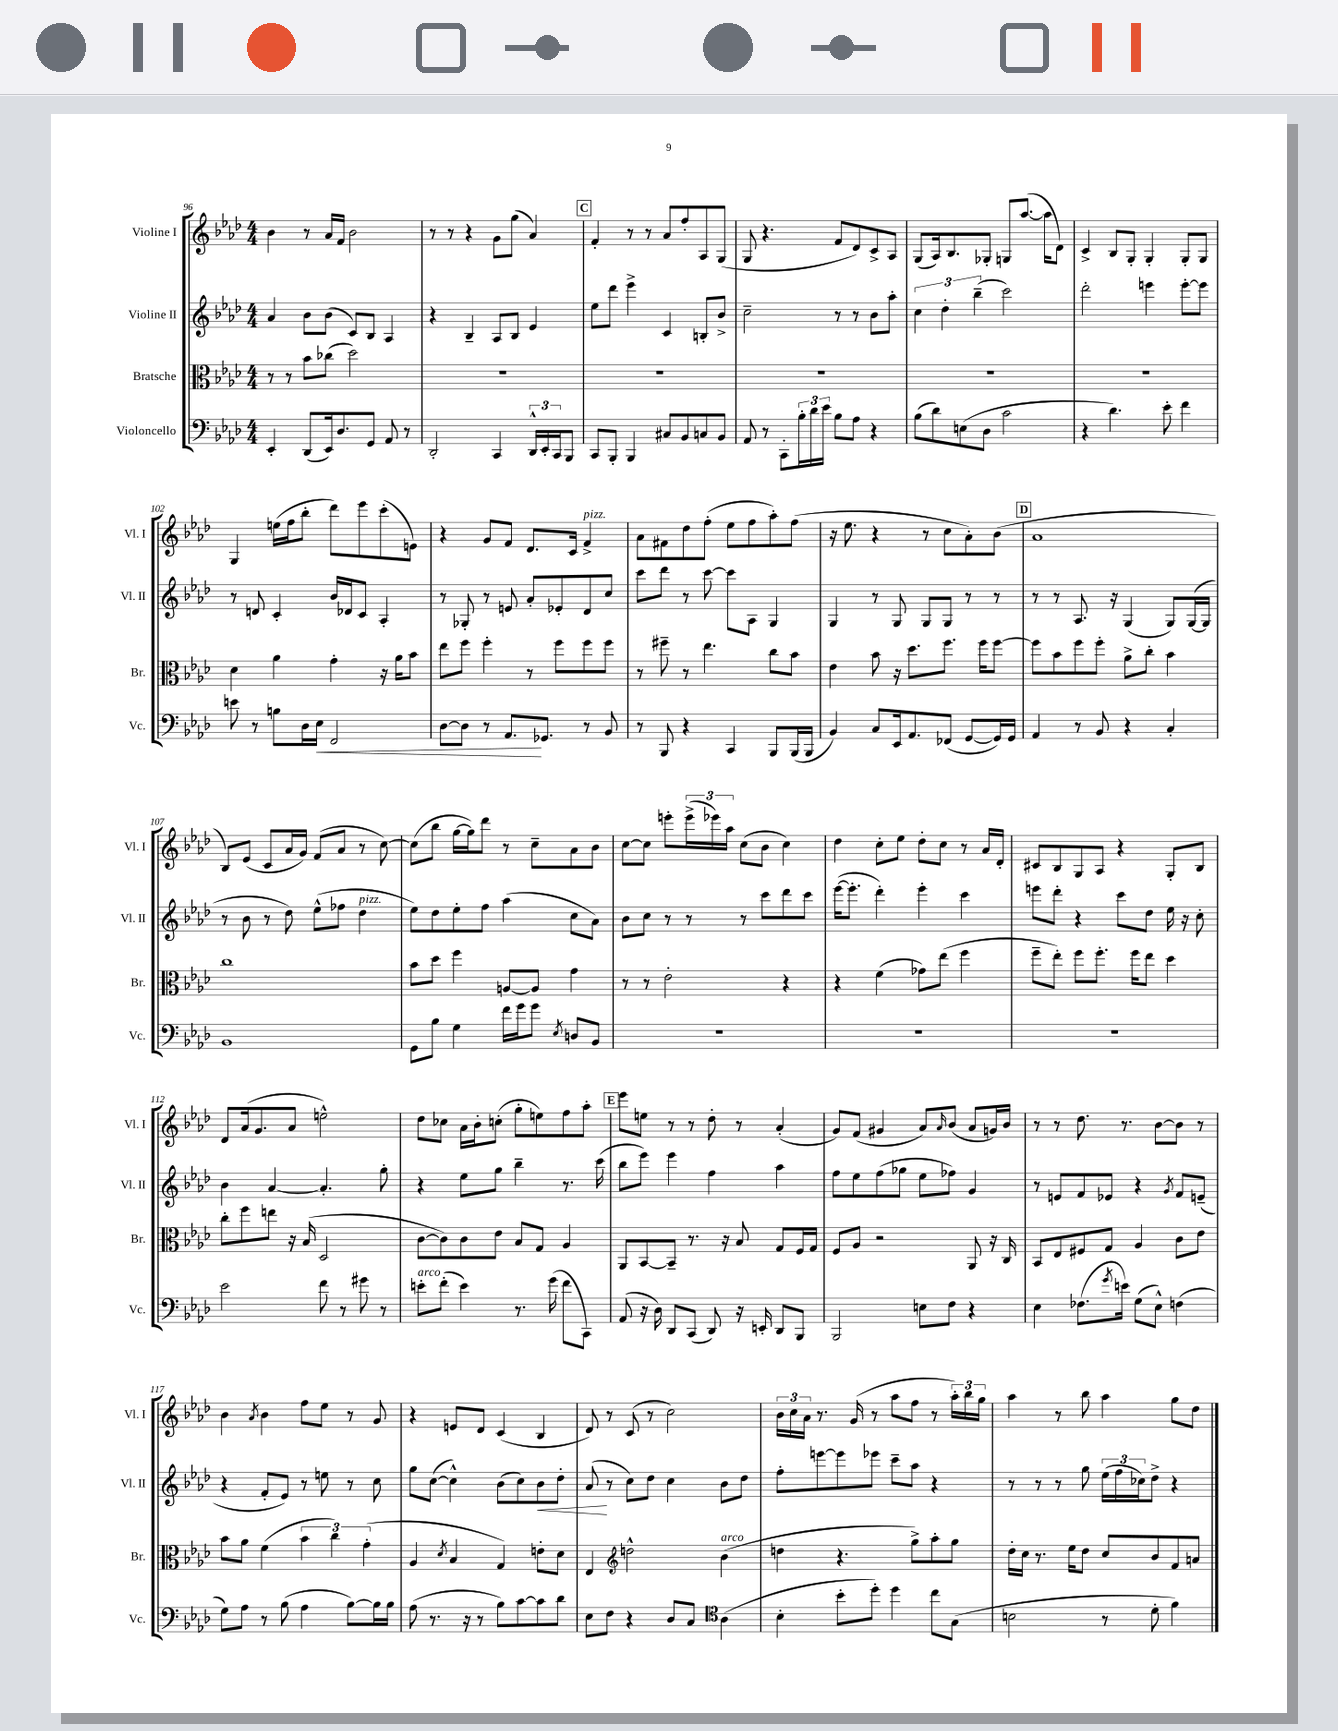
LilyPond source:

<<
\new StaffGroup <<
\new Staff = "s0" \with { instrumentName = "Violine I" shortInstrumentName = "Vl. I" } {
    \clef treble \key aes \major \numericTimeSignature \time 4/4
    bes'4 r8 aes'16 f'16 bes'2 |
    r8 r8 r4 g'8 g''8( aes'4) |
    \mark \markup { \box "C" } f'4-. r8 r8 aes'8 f''8-. aes8 g8( |
    g8 r4. f'8 des'8) c'8-> aes8 |
    g8( aes16) bes8. ges8-. g8 aes''8.~( aes''16 des'8) |
    c'4-> bes8 g8-. g4-. g8-. g8 |
    g4 e''16( f''16 bes''8-. des'''8) ees'''8 c'''8-.( e'8) |
    r4 g'8 f'8 des'8. c'16 f'4->^\markup { \italic "pizz." } |
    aes'8 fis'8 des''8 f''8-.( ees''8 f''8 aes''8-.) f''8( |
    r16 ees''8. r4 r8 c''8 aes'8-.) bes'8( |
    \mark \markup { \box "D" } aes'1 |
    bes8) ees'8( c'8 aes'16 g'16) f'8( aes'8 r8 c''8~) |
    c''8( bes''8 g''16~ g''16) des'''8 r8 c''8-- aes'8 bes'8 |
    c''8~ c''8 e'''8-. \tuplet 3/2 { e'''16->( ees'''16) aes''16 } c''8( bes'8 c''4) |
    des''4 c''8-. ees''8 des''8-. c''8 r8 aes'16 des'16-. |
    cis'8 bes8 g8 aes8 r4 g8-. bes8 |
    des'8 aes'16( g'8. aes'8 e''2-^) |
    des''8 ces''8 aes'16 bes'16-. c''8-.( g''8-. e''8) f''8 aes''8-. |
    \mark \markup { \box "E" } ees'''8 e''8 r8 r8 des''8-. r8 aes'4-.( |
    g'8) f'8( gis'4 aes'8) \grace { aes'16 } bes'8( aes'8 g'16) bes'16 |
    r8 r8 des''8. r8. bes'8~ bes'8 r8 |
    bes'4 \acciaccatura { aes'8 } bes'4 f''8 ees''8 r8 g'8 |
    r4 e'8 des'8 c'4( bes4 |
    des'8) r8 c'8( r8 c''2) |
    \tuplet 3/2 { bes'16 c''16 aes'16 } r8. g'16( r8 aes''8 f''8 r8 \tuplet 3/2 { aes''16-.) bes''16 g''16 } |
    aes''4 r8 bes''8 aes''4 g''8 des''8 \bar "|." |
}
\new Staff = "s1" \with { instrumentName = "Violine II" shortInstrumentName = "Vl. II" } {
    \clef treble \key aes \major \numericTimeSignature \time 4/4
    aes'4 bes'8 bes'8( c'8) bes8 aes4 |
    r4 bes4-- aes8 bes8 ees'4 |
    \mark \markup { \box "C" } ees''8 des'''8 ees'''4-> c'4 b8-. bes'8-> |
    c''2-- r8 r8 bes'8 aes''8-. |
    \tuplet 3/2 { c''4 des''4-. bes''4--( } c'''2) |
    des'''2-. e'''4 e'''8~-. e'''8 |
    r8 d'8 c'4-. bes'16 des'16 c'8 aes4-. |
    r8 ges8-. r8 e'8 aes'8-. ees'8-. des'8 c''8 |
    c'''8 des'''8 r8 c'''8~ c'''8 aes8 g4 |
    g4 r8 g8 g8 g8 r8 r8 |
    \mark \markup { \box "D" } r8 r8 aes8. r16 g4( g8) g16~( g16 |
    r8 bes'8 r8 des''8) ees''8-^( fes''8 des''4^\markup { \italic "pizz." } |
    ees''8) des''8 ees''8-. f''8 aes''4( c''8 aes'8) |
    bes'8 c''8 r8 r8 r8 c'''8 des'''8 c'''8 |
    ees'''16~( ees'''8.-. des'''4-.) ees'''4-. c'''4 |
    e'''8 des'''8-. r4 c'''8 des''8 ees''16 r16 c''8-. |
    bes'4 aes'4~ aes'4.-. g''8-. |
    r4 ees''8 g''8 bes''4-- r8. c'''16( |
    \mark \markup { \box "E" } bes''8 ees'''8) ees'''4 f''4 aes''4 |
    f''8 ees''8 f''8( ges''8 ees''8 fes''8) g'4 |
    r8 e'8 f'8 ees'8 r4 \acciaccatura { g'8 } f'8 e'8--( |
    r4 f'8-. ees'8) r8 e''8 r8 c''8 |
    g''8 c''8~( c''4-^) bes'8( c''8) bes'8\< des''8-. |
    aes'8\!( r8 c''8) des''8 c''4 bes'8 des''8 |
    f''8-. e'''8~ e'''8 ees'''8 c'''8-- aes''8 r4 |
    r8 r8 r8 g''8 \tuplet 3/2 { ees''16( f''16 ces''16) } des''8-> r4 \bar "|." |
}
\new Staff = "s2" \with { instrumentName = "Bratsche" shortInstrumentName = "Br." } {
    \clef alto \key aes \major \numericTimeSignature \time 4/4
    r8 r8 bes'8 ces''8( des''2) |
    R1 |
    \mark \markup { \box "C" } R1 |
    R1 |
    R1 |
    R1 |
    des'4 aes'4 g'4-. r16 aes'16 bes'8 |
    ees''8 f''8 f''4-. r8 f''8 f''8 f''8 |
    r8 fis''8-- r8 ees''4. c''8 bes'8 |
    ees'4 bes'8 r16 des''8. f''8. f''16 f''8~ |
    \mark \markup { \box "D" } f''8 bes'8 f''8 f''8-. aes'8-> c''8-. bes'4 |
    c''1 |
    bes'8 des''8 f''4 a8~ a8 g'4 |
    r8 r8 ees'2-. r4 |
    r4 f'4( ges'8) ees''8( f''4 |
    f''8-- ees''8-.) f''8 f''8.-. f''16 ees''8 des''4 |
    c''8-. f''8 e''8 r16 bes16( des2 |
    c'8~ c'8) c'8 ees'8 bes8 g8 aes4 |
    \mark \markup { \box "E" } aes,8 bes,8~ bes,8-- r8. r16 bes8 g8 f16 g16 |
    f8 aes8 r2 aes,8 r16 c16 |
    bes,8 ees8 fis8 g8 aes4 c'8 ees'8 |
    bes'8 aes'8 f'4( \tuplet 3/2 { bes'4 c''4) g'4-.( } |
    aes4 \acciaccatura { des'8 } bes4 g4) e'8-. des'8 |
    ees4 \clef treble d''2-^ bes'4^\markup { \italic "arco" }( |
    d''4 r4. g''8->) aes''8-. g''8 |
    des''16-. c''16 r8. ees''16 des''8 c''8 bes'8 f'8 a'8 \bar "|." |
}
\new Staff = "s3" \with { instrumentName = "Violoncello" shortInstrumentName = "Vc." } {
    \clef bass \key aes \major \numericTimeSignature \time 4/4
    ees,4-. des,8( ees,16) des8. g,8 aes,8 r8 |
    des,2-. c,4 \tuplet 3/2 { des,16-^ ees,16-. c,16 } bes,,8 |
    \mark \markup { \box "C" } c,8 bes,,8-. bes,,4 cis8 bes,8 c8 bes,8 |
    aes,8 r8 c,8-. \tuplet 3/2 { bes16-. des'16 ees'16 } bes8 aes8 r4 |
    bes8( des'8) e8( des8 c'2 |
    r4 des'4.) ees'8-. f'4 |
    e'8 r8 b8 des16 ees16\< f,2 |
    des8~ des8 r8 aes,8.\! ges,8. r8 bes,8 |
    r8 bes,,8 r4 c,4 bes,,8 bes,,16( bes,,16 |
    bes,4) c8 ees,16 aes,8. fes,8( g,8~ g,16) g,16 |
    \mark \markup { \box "D" } aes,4 r8 bes,8 r4 c4-. |
    bes,1 |
    g,8 bes8 g4 f'16 g'16 g'8 \acciaccatura { ees8 } d8 bes,8 |
    R1 |
    R1 |
    R1 |
    ees'2 f'8 r8 gis'8 r8 |
    e'8-.^\markup { \italic "arco" } f'8-.( e'4) r8. g'16( f'8 c,8) |
    \mark \markup { \box "E" } aes,8( r16 des16) des,8 c,8( des,8) r16 e,16-. des,8 bes,,8 |
    bes,,2 e8 f8 r4 |
    ees4 fes8.( \acciaccatura { g'8 } e'16) g8( ees8-^) f4( |
    g8) aes8 r8 bes8( aes4 bes8~) bes16 bes16 |
    aes8( r8. r16 r8 bes8) c'8~ c'8 des'8 |
    ees8 f8 r4 des8 c8 \clef tenor aes4( |
    bes4-. bes'8-. des''8-.) des''4 c''8 g8( |
    b2 r8 des'8-. f'4) \bar "|." |
}
>>
>>
\layout { \context { \Score currentBarNumber = #96 } }
